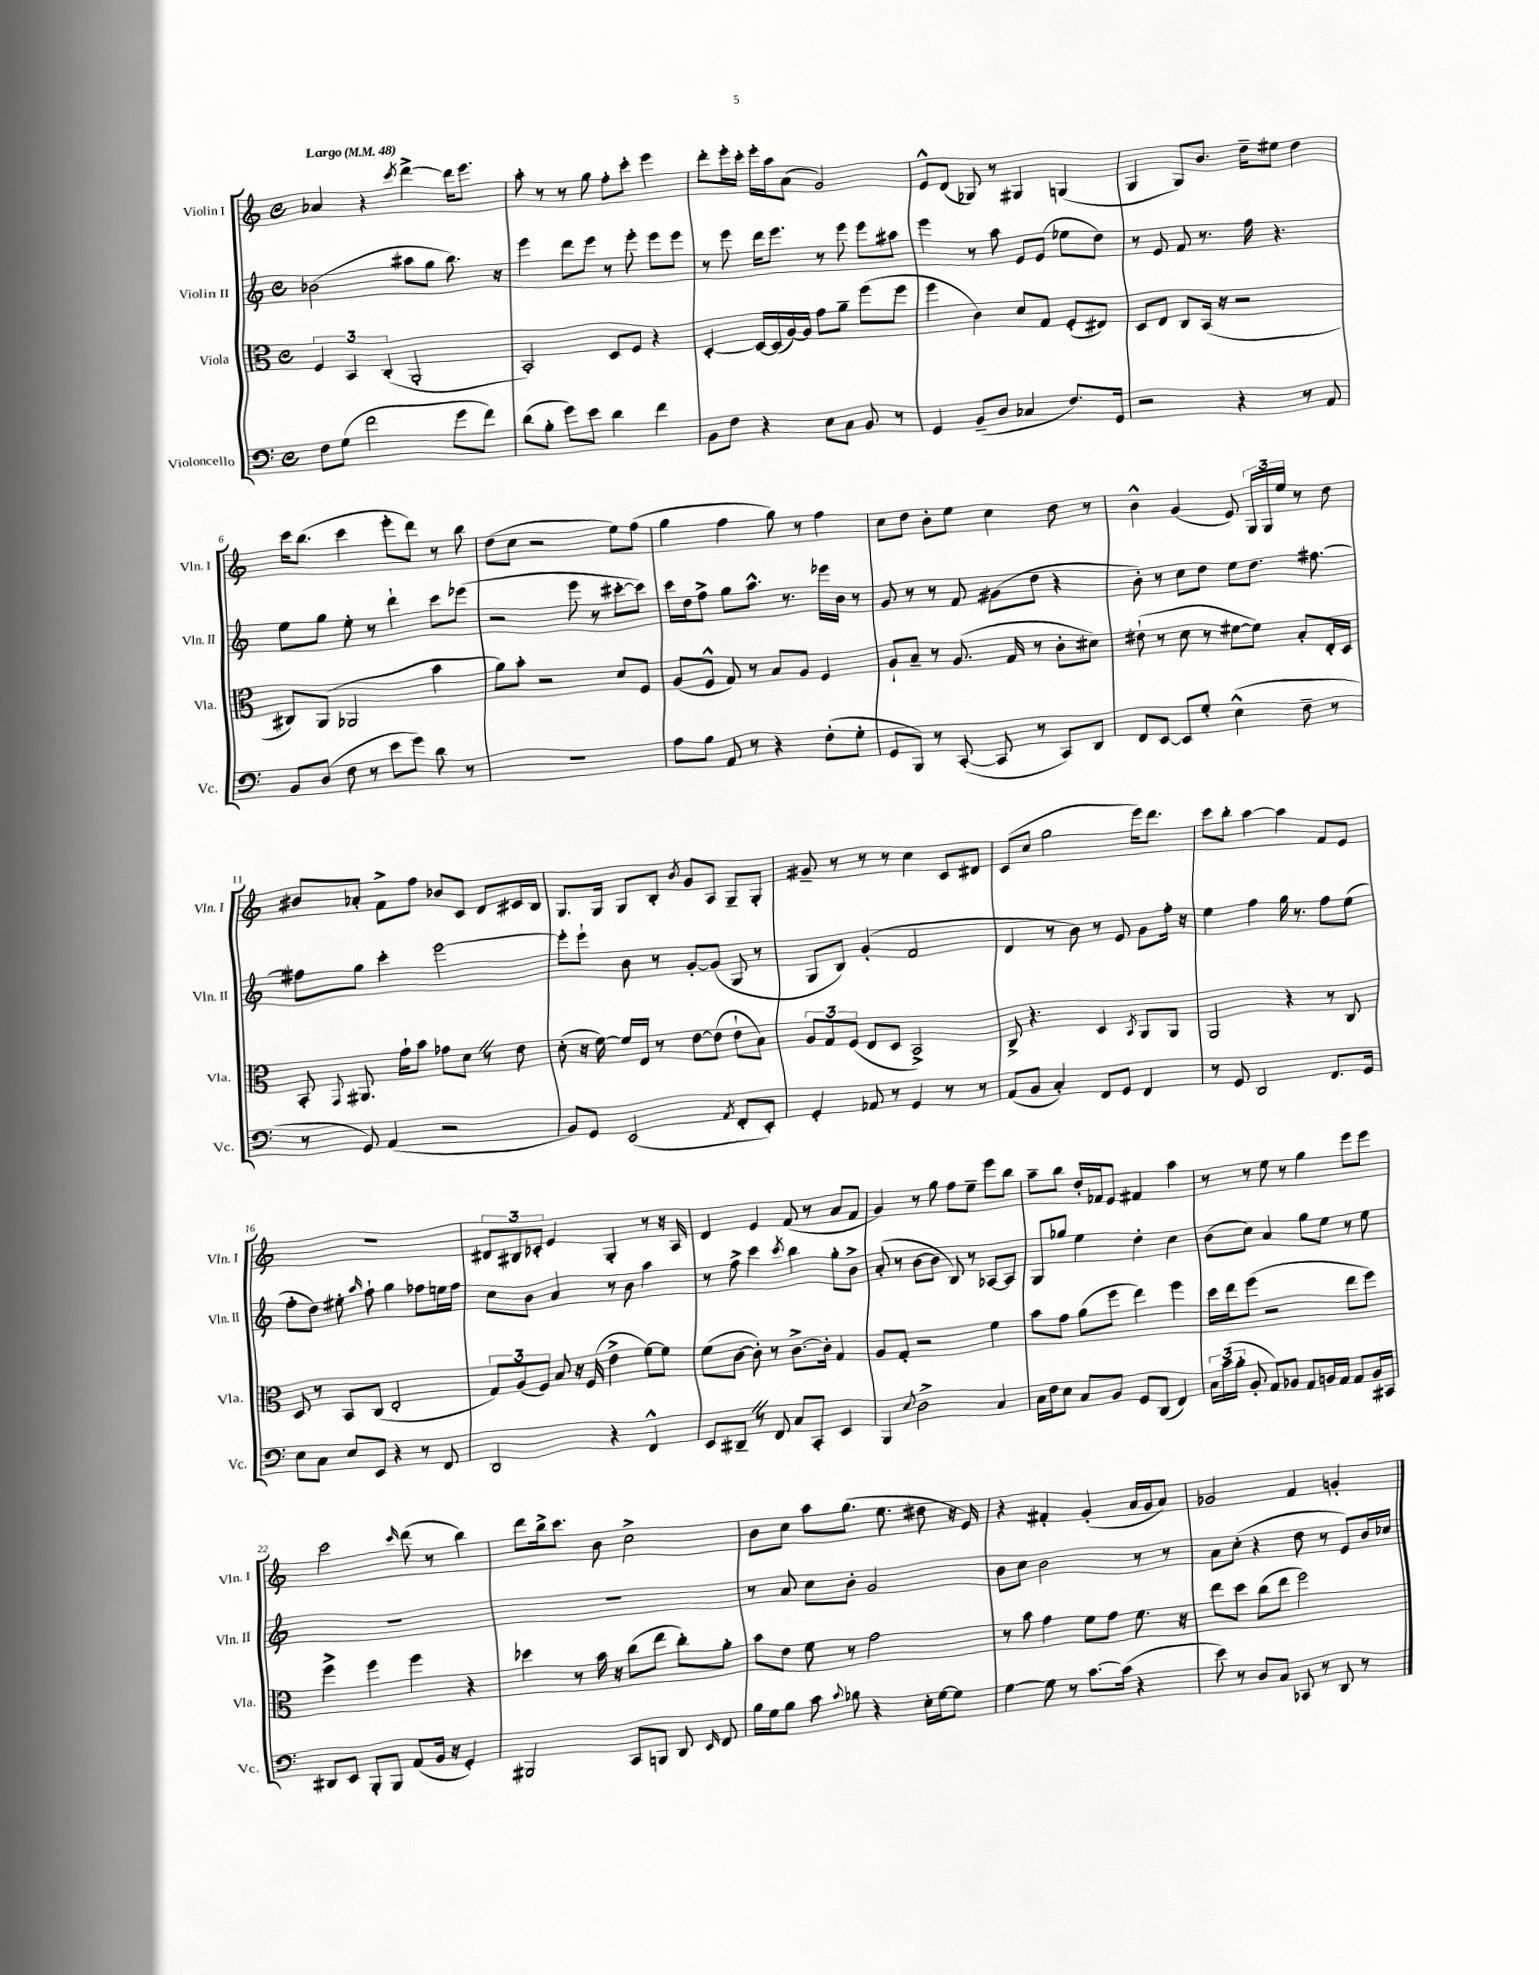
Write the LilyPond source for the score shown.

<<
\new StaffGroup <<
\new Staff = "s0" \with { instrumentName = "Violin I" shortInstrumentName = "Vln. I" } {
    \clef treble \key c \major \defaultTimeSignature \time 4/4 \tempo "Largo" 4 = 48
    \autoBeamOff aes'4 r4 \acciaccatura { c'''8 } d'''4~-> d'''16[ e'''8.] |
    a''8-. r8 r8 g''8 f''8[-. c'''8]-. e'''4 |
    d'''8[-. e'''16-. c'''16]-. e'''16[-. a''16 a'8]( g'2) |
    e'8[-^ d'8]( ges8) r8 gis4 g4( |
    g4 g8[) b'8.] d''16[-- eis''8] d''4 |
    c'''16[ b''8.]( c'''4 e'''8[-. d'''8]) r8 b''8 |
    d''8[( c''8] r2 e''8[) f''8]( |
    g''4 f''4 g''8) r8 f''4 |
    c''8[ d''8] b'8[-. e''8] c''4 d''8 r8 |
    b'4-^ g'4( e'8) \tuplet 3/2 { g16[ g16 e''16] } r8 d''8 |
    bis'8[ aes'8]-. f'8[-> f''8] bes'8[ c'8] d'8[ cis'16 b16] |
    g8.[ g16] g8[ b8]-. \acciaccatura { b'8 } g'8[ a8] g8[-- g8]-. |
    gis'8-- r8 r8 r8 c''4 c'8[ dis'8] |
    c'8[( c''8] g''2 e'''16[) d'''8.] |
    c'''8[ b''8]-. a''4~ a''4 f'8[ e'8] |
    R1 |
    \tuplet 3/2 { dis'8[ bis8 ces'8]-. } e'4 g4-. r8 r16 a16 |
    d'4 e'4 f'8( r8 a'8[ f'8] |
    g'4) r8 g''8 f''8[ e''8]-- e'''8[ b''8] |
    a''8[-- b''8] d''16[-. fes'16 e'8] fis'4 a''4 |
    r8 r8 e''8 r8 g''4 e'''8[ e'''8] |
    c'''2 \grace { c'''16 } d'''8( r8 b''4) |
    d'''8[ b''16-> c'''8.] b'8 c''2-> |
    b'8[ c''8] a''8[ g''8.]( e''8. dis''8 r16 e'16) |
    r4 fis'4-. g'4-.( a'16[ g'16 a'8]) |
    ges'2 f'4 g'4-. \bar "|." |
}
\new Staff = "s1" \with { instrumentName = "Violin II" shortInstrumentName = "Vln. II" } {
    \clef treble \key c \major \defaultTimeSignature \time 4/4
    \autoBeamOff bes'2( ais''8[ g''8] b''8.) r16 |
    e'''4 d'''8[ e'''8] r8 e'''8-. e'''8[ e'''8] |
    r8 e'''8 d'''16[ e'''8.] r8 e'''8 e'''8[ ais''8] |
    e'''4 r8 a''8 e'8[ e'8]( ees''8[ d''8]) |
    r8 e'8 f'8 r8. f''16 r4. |
    e''8[ g''8] e''8-. r8 d'''4-! c'''8[ ees'''8]( |
    r2 e'''8 r8 cis'''8[~-. cis'''8]) |
    c'''16[ d''16 f''8]-> g''8[ a''8.]-^ r8. ees'''16[ b'16] r8 |
    g'8 r8 r8 f'8 gis'8[( d''8] r4 |
    b'8-.) r8 c''8[ d''8] e''8[ d''8.] fis''8.~ |
    fis''8[ g''8] c'''4-. e'''2~ |
    e'''8[-. e'''8]-! b'8 r8 g'8[~-. g'8]( g8 r8 |
    g8[ b8]) g'4-.( f'2 |
    d'4 r8 b'8) r8 e'8 g'8[ f''16]-. r16 |
    e''4 f''4 g''16 r8. f''8[ e''8]( |
    f''8[-. d''8]) eis''8-. \grace { a''16 } f''8-! g''4 fes''8[ e''16 fes''16] |
    c''8[ b'8] a'4 r8 b'8 a''4 |
    r8 f''8-> c'''4 \acciaccatura { c'''8 } b''4 g''8[-. b'8]-> |
    a'8-.( r8 b'8[~ b'8] b8) r8 aes8[~ aes8] |
    g8[ ges''8] e''4 d''4-. c''4 |
    b'8[( c''8]) a'4 g''8[ e''8] r8 e''8 |
    R1 |
    R1 |
    r8 a'8 c''8[ b'8]-. g'2 |
    b'8[ c''8] b'2 r8 r8 |
    a'8[ c''8]-.( r4 d''8 r8 e'8[) b'16 ces''16] \bar "|." |
}
\new Staff = "s2" \with { instrumentName = "Viola" shortInstrumentName = "Vla." } {
    \clef alto \key c \major \defaultTimeSignature \time 4/4
    \autoBeamOff \tuplet 3/2 { f4 b,4 c4-.( } a,2-. |
    b,2-.) d8[ f8] r4 |
    d4~-. d16[~ d16( a16~) a16] g'8[ a'8]-- f''8[( f''8] |
    f''4 c'4) d'8[ g8] f8[-.( eis8]) |
    d8[ e8] c8[ b,16]( r16 r2 |
    cis8[) a,8]( aes,2 b'4 |
    a'8[) b'8]-. r2 d'8[ f8] |
    a8[( f8]-^ g8) r8 b8[ a8] f4 |
    a8[-! b8]-- r8 a8.( g16 r8 c'8[-. dis'8]) |
    eis'8-!( r8 d'8 r8 fis'8[~ fis'8]) b8[-. e16-. d16] |
    b,8-. \appoggiatura { g,8 } ais,8. g'16[-! b'8] ges'8[ d'8] \once \override BreathingSign.text = \markup { \musicglyph "scripts.caesura.straight" } \breathe r8 e'8 |
    d'8-.( r16 f'16~) f'16[ e16] r8 e'8[~ e'8]( e'8[-! b8]) |
    \tuplet 3/2 { a8[ g8 f8]( } e8[ d8] b,2->) |
    c8-> r4. d4 \acciaccatura { b,8 } a,8[ a,8] |
    a,2 r4 r8 c8 |
    d8 r8 b,8[ c8]( e2-. |
    \tuplet 3/2 { g8[) a8( f8]) } b8 r16 f16( e'4-> f'8[~) f'8] |
    f'8[( c'8]~ c'8-.) r8 c'8.[~-> c'16]-. g4 |
    a8[ g8]-. r2 f'4 |
    b'8[ g'8] a'8[( f''8] e''4) f''4 |
    d''16[ e''16 f''8]( r2 e''8[ f''8]) |
    f''4-> f''4 f''4 r4 |
    des''4 r8 b'16 r16 c''8[( e''8] c''8[-.) a'8]-. |
    b'8[ e'8] f'8 r8 g'2 |
    r8 b'8 g'4 f'8[ g'8] f'8. r16 |
    e''8[ d''8] c''8[( e''8] f''2) \bar "|." |
}
\new Staff = "s3" \with { instrumentName = "Violoncello" shortInstrumentName = "Vc." } {
    \clef bass \key c \major \defaultTimeSignature \time 4/4
    \autoBeamOff f8[ g8]( f'2 g'8[ f'8]) |
    d'8[( b8]-. g'8[) e'8] d'4 f'4 |
    b,8[ f8] r4 e8[ c8] b,8 r8 |
    g,4 b,8[--( d8] ces4 f8.[) g,16] |
    r2 r4 r8 a,8 |
    b,8[ d8]( f8 r8 e'8[ g'8]) d'8 r8 |
    R1 |
    a8[ b8] a,8 r8 r4 f8[-.( g8]-. |
    g,8[ b,,8]) r8 c,8~-.( c,8 r8 c,8[) d,8] |
    f,8[ e,8]~ e,8[ g8]-. e4-^( f8-- r8 |
    r8 g,8) a,4( r2 |
    b,8[) g,8] e,2( \acciaccatura { a,8 } f,8[-. e,8]-.) |
    g,4-. aes,8 r8 g,4 r8 r8 |
    a,8[( b,8] c4-.) f,8[ g,8] f,4 |
    r8 g,8 d,2 f,8.[ g,16] |
    e8[ c8] e8[ e,8] r4 r8 f,8 |
    d,2 r4 f,4-^ |
    e,8[ dis,8]-- \once \override BreathingSign.text = \markup { \musicglyph "scripts.caesura.straight" } \breathe r8 f,8 c8[ c,8]-. e,4 |
    b,,4 \appoggiatura { e8 } d2-> c4 |
    c16[ f16 e8] c8[ b,8] g,8[ d,8]( f,4) |
    \tuplet 3/2 { c16[ c'16( b16]-. } b,8-. a,8[) bes,8] a,8[ b,16 a,16] a,8[ b,16 cis,16] |
    dis,8[ e,8] b,,8[-. b,,8] a,8[( b,16] r16 g,4-.) |
    bis,,2 c,8[ b,,8] d,8 \grace { e,16 } f,8 |
    b16[ g16 b8] c'8 \appoggiatura { c'8 } bes8 r4 e16[-. g16~ g8] |
    g4~ g8 r8 c'8.[~ c'16]( r4 |
    e'8) r8 d8[ c8] ces,8 r8 d,8 r8 \bar "|." |
}
>>
>>
